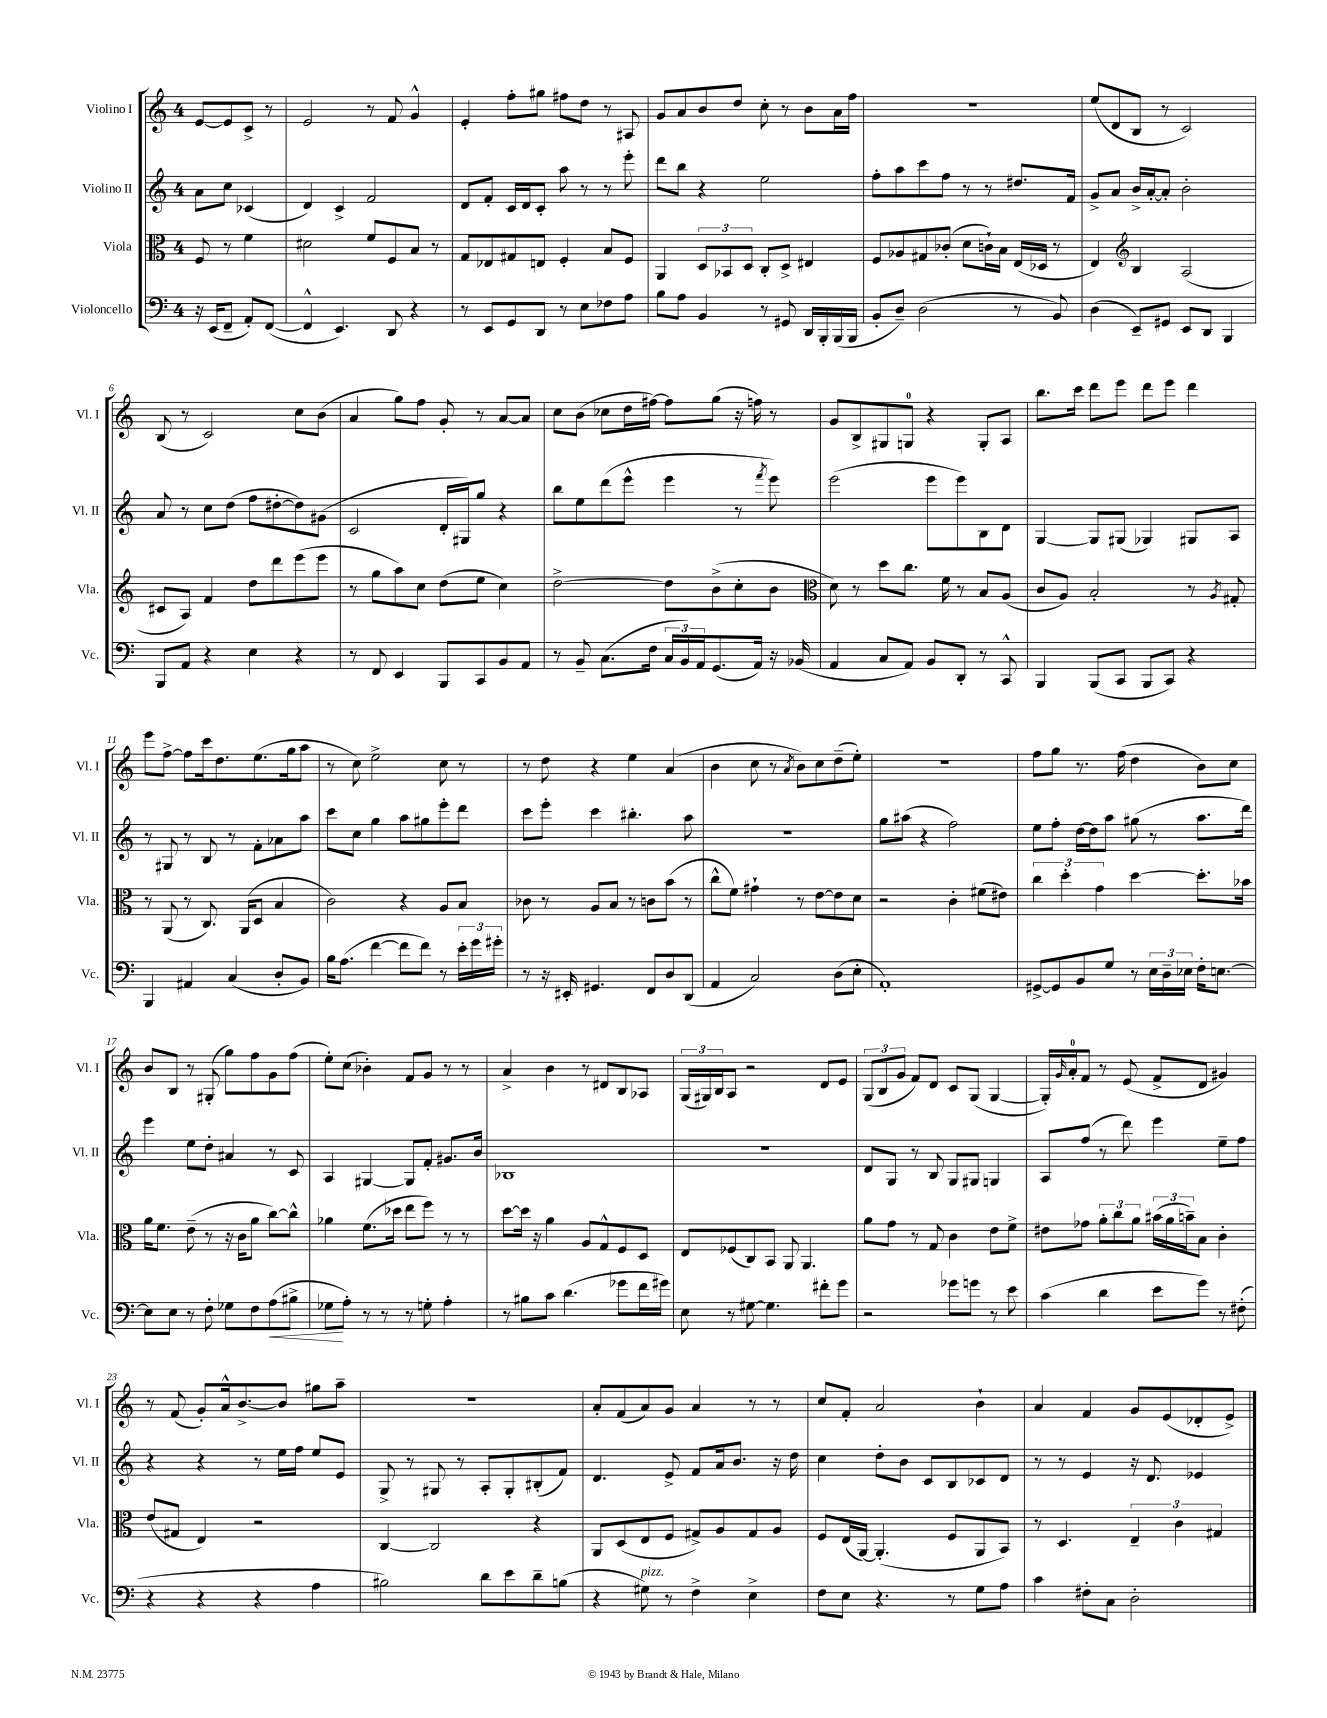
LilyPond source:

<<
\new StaffGroup <<
\new Staff = "s0" \with { instrumentName = "Violino I" shortInstrumentName = "Vl. I" } {
    \clef treble \key c \major \once \override Staff.TimeSignature.style = #'single-digit \time 4/4 \partial 2
    e'8~ e'8 c'8-> r8 |
    e'2 r8 f'8 g'4-^ |
    e'4-. f''8-. gis''8 fis''8 d''8 r8 ais8 |
    g'8 a'8 b'8 d''8 c''8-. r8 b'8 a'16 f''16 |
    R1 |
    e''8( d'8 b8 r8 c'2) |
    b8( r8 c'2) c''8 b'8( |
    a'4 g''8) f''8 g'8-. r8 a'8~ a'8 |
    c''8 b'8( ces''8 d''16 fis''16~) fis''8 g''8( r16 f''16) r8 |
    g'8 b8-> gis8 g8-0 r4 g8-. a8 |
    b''8. c'''16 d'''8 e'''8 d'''8 e'''8 d'''4 |
    e'''8 f''8~-> f''8 c'''16 d''8. e''8.( g''16 a''8 |
    r8 c''8) e''2-> c''8 r8 |
    r8 d''8 r4 e''4 a'4( |
    b'4 c''8 r8 \acciaccatura { a'8 } b'8) c''8 d''8--( e''8-.) |
    R1 |
    f''8 g''8 r8. f''16( d''4 b'8) c''8 |
    b'8 b8 r8 gis8-.( g''8) f''8 g'8 f''8( |
    e''8-.) c''8( bes'4-.) f'8 g'8 r8 r8 |
    a'4-> b'4 r8 dis'8 b8 aes8 |
    \tuplet 3/2 { g16( gis16) b16 } a8 r2 d'8 e'8 |
    \tuplet 3/2 { g8( b8 g'8 } f'8) d'8 c'8 g8( g4~ |
    g16-.) \grace { g'16 } a'16-0-. f'8 r8 e'8( f'8-> d'8 gis'4) |
    r8 f'8( g'8-.) a'16-^ b'8.~-> b'8 gis''8 a''8-- |
    r1 |
    a'8-. f'8( a'8) g'8 a'4 r8 r8 |
    c''8 f'8-. a'2 b'4-! |
    a'4 f'4 g'8 e'8( des'8-. e'8->) \bar "|." |
}
\new Staff = "s1" \with { instrumentName = "Violino II" shortInstrumentName = "Vl. II" } {
    \clef treble \key c \major \once \override Staff.TimeSignature.style = #'single-digit \time 4/4 \partial 2
    a'8 c''8 ces'4( |
    d'4) c'4-> f'2 |
    d'8 f'8-. c'16 d'16 c'8-. a''8 r8 r8 e'''8-. |
    d'''8 b''8 r4 e''2 |
    f''8-. a''8 c'''8 f''8 r8 r8 dis''8. f'16 |
    g'8-> a'8 b'16-> a'16~-. a'8-. b'2-. |
    a'8 r8 c''8 d''8( f''8 dis''8~-. dis''8) gis'8( |
    c'2 d'16-. gis16) g''8 r4 |
    b''8 e''8 d'''8( e'''8-^ e'''4 r8 \acciaccatura { f'''8 } e'''8) |
    e'''2( e'''8 e'''8) b8 d'8 |
    g4~ g8 gis8( ges4) gis8 a8 |
    r8 gis8 r8 b8 r8 f'8-. aes'8 a''8 |
    c'''8 c''8 g''4 a''8 gis''8 e'''8-. d'''8 |
    c'''8 e'''8-. c'''4 bis''4.-. a''8 |
    R1 |
    g''8 ais''8( r4 f''2) |
    e''8 f''8-. d''16~ d''16 a''8 gis''8( r8 a''8. d'''16) |
    e'''4 e''8 d''8-. ais'4 r8 c'8 |
    a4 gis4~ gis8 f'8-. gis'8. b'16 |
    bes1 |
    R1 |
    d'8 g8 r8 b8 g8 gis8 g4 |
    a8 f''8( r8 d'''8) e'''4 e''8-- f''8 |
    r4 r4 r8 e''16 f''16 e''8 e'8 |
    g8-> r8 gis8 r8 a8-. gis8-. bis8-.( f'8) |
    d'4. e'8-> f'8 a'16 b'8. r16 d''16 |
    c''4 d''8-. b'8 c'8 b8 ces'8 d'8 |
    r8 r8 e'4 r16 d'8. ees'4 \bar "|." |
}
\new Staff = "s2" \with { instrumentName = "Viola" shortInstrumentName = "Vla." } {
    \clef alto \key c \major \once \override Staff.TimeSignature.style = #'single-digit \time 4/4 \partial 2
    f8 r8 f'4 |
    dis'2 f'8 f8 b8 r8 |
    g8 ees8 gis8 e8 f4-. b8 f8 |
    a,4 \tuplet 3/2 { d8 bes,8 d8 } c8-. d8-> eis4 |
    f8 aes8 gis8 ces'8-.( d'8 c'16-!) b16 e16( des16 r8 |
    e4) \clef treble b4 a2( |
    cis'8 a8) f'4 d''8 d'''8 e'''8( e'''8 |
    r8 g''8 a''8) c''8 d''8( e''8 c''4) |
    d''2~-> d''8 b'8->( c''8-. b'8 |
    \clef alto d'8) r8 d''8 c''8. f'16 r8 b8 a8( |
    c'8 a8) b2-. r8 \acciaccatura { a8 } gis8-. |
    r8 a,8( r8 c8.) a,16( d8 b4 |
    c'2) r4 a8 b8 |
    ces'8 r8 a8 b8 r8 c'8 b'8( r8 |
    c''8-^ f'8) gis'4-! r8 e'8~ e'8 d'8 |
    r2 c'4-. fis'8( eis'8) |
    \tuplet 3/2 { c''4 d''4-. g'4 } d''4~ d''8.-. bes'16 |
    a'16 f'8. e'8--( r8 r16 c'16 a'8 c''8~) c''8-^ |
    aes'4 f'8.( des''16 e''8 f''8) r8 r8 |
    d''8~ d''16 r16 a'4 a8 g8-^ f8 d8 |
    e8 fes8( c8) b,8 a,8 a,4. |
    a'8 g'8 r8 g8 c'4 e'8 f'8-> |
    eis'8 ges'8 \tuplet 3/2 { a'8-. c''8 a'8 } \tuplet 3/2 { bis'16( a'16 b'16--) } b8 c'4-. |
    e'8( gis8 e4) r2 |
    c4~ c2 r4 |
    a,8 d8( e8 f8 gis8->) a8 gis8 a8 |
    f8 e16( a,16~) a,4.-.( f8 a,8 b,8) |
    r8 d4. \tuplet 3/2 { e4-- c'4 gis4 } \bar "|." |
}
\new Staff = "s3" \with { instrumentName = "Violoncello" shortInstrumentName = "Vc." } {
    \clef bass \key c \major \once \override Staff.TimeSignature.style = #'single-digit \time 4/4 \partial 2
    r16 e,16( f,8-- a,8-.) f,8~( |
    f,4-^ e,4.) d,8 r4 |
    r8 e,8 g,8 d,8 r8 e8 fes8 a8 |
    b8 a8 b,4 r8 gis,8 d,16 b,,16-. b,,16( b,,16 |
    b,8-. d8--) d2( r8 b,8) |
    d4( e,8--) gis,8 e,8 d,8 b,,4 |
    b,,8 a,8 r4 e4 r4 |
    r8 f,8 e,4 b,,8 c,8 b,8 a,8 |
    r8 b,8-- c8.( f16 \tuplet 3/2 { c16 b,16) a,16 } g,8.( a,16) r16 bes,16( |
    a,4 c8 a,8) b,8 d,8-. r8 c,8-^ |
    b,,4 b,,8( c,8 b,,8 c,8) r4 |
    b,,4 ais,4 c4( d8-. b,8) |
    b16 a8.( f'4~ f'8 f'8) r8 \tuplet 3/2 { e'16-. g'16 gis'16-. } |
    r8 r16 eis,16-. gis,4. f,8 d8 d,8( |
    a,4 c2) d8( e8-. |
    a,1-.) |
    gis,8~-> gis,8 b,8 g8 r8 \tuplet 3/2 { e16 d16-- ees16 } f16-. e8.~ |
    e8 e8 r8 f8-. ges8 f8 a8\<( bis8-> |
    ges8\! a8-.) r8 r8 r8 g8-. a4-. |
    r8 bis8 c'8 d'4.( ges'8 f'16 gis'16) |
    e8 r8 gis8~ gis4. fis'8-. g'8 |
    r2 ges'8 g'8 r8 e'8 |
    c'4( d'4 e'8 g'8) r8 fis8-.( |
    r4 r4 r4 a4 |
    bis2) d'8 e'8 d'8-- b8( |
    r4 gis8^\markup { \italic "pizz." }) r8 f4-> e4-> |
    f8 e8 r4. r8 g8 a8 |
    c'4 fis8-. c8 d2-. \bar "|." |
}
>>
>>
